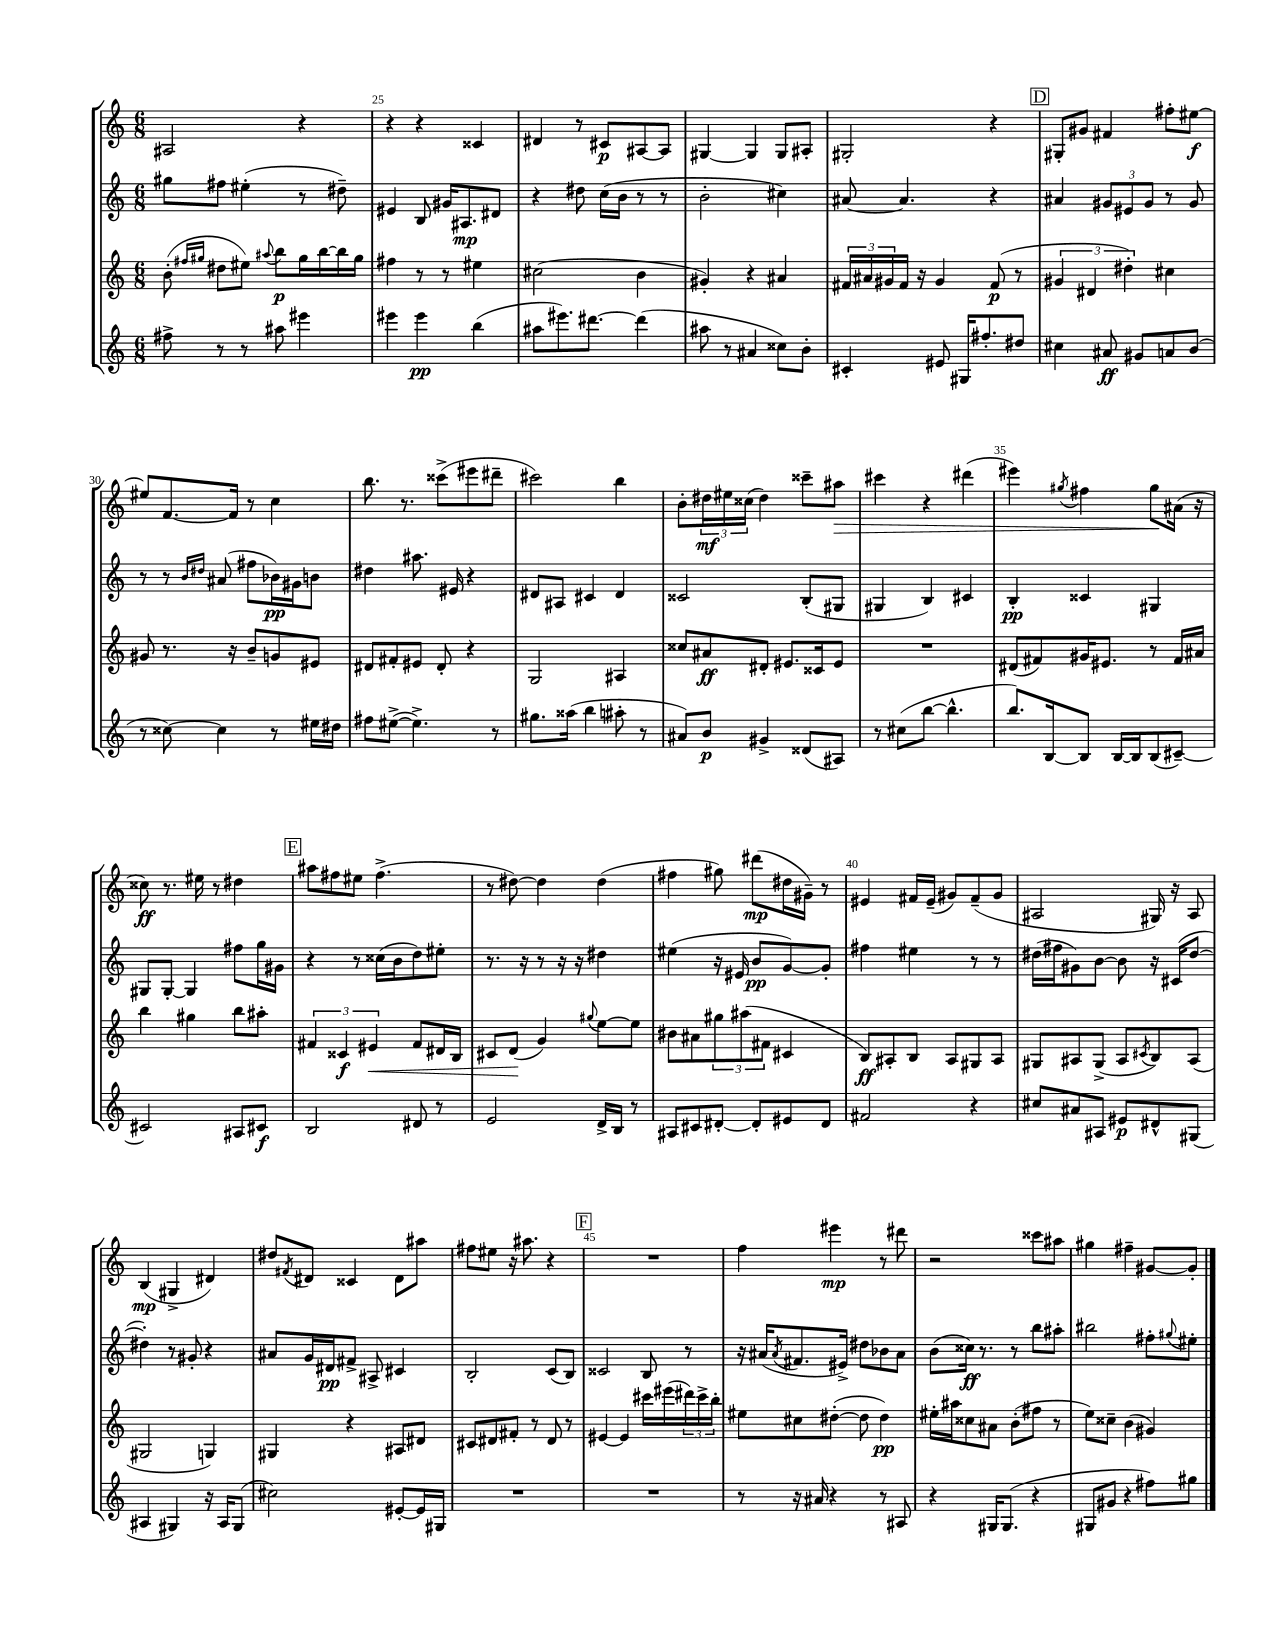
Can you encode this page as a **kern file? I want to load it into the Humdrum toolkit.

**kern	**dynam	**kern	**dynam	**kern	**dynam	**kern	**dynam
*part4	*part4	*part3	*part3	*part2	*part2	*part1	*part1
*staff4	*staff4	*staff3	*staff3	*staff2	*staff2	*staff1	*staff1
*clefG2	*	*clefG2	*	*clefG2	*	*clefG2	*
*k[]	*	*k[]	*	*k[]	*	*k[]	*
*M6/8	*	*M6/8	*	*M6/8	*	*M6/8	*
=24	=24	=24	=24	=24	=24	=24	=24
8ff#X^\	.	(8b'\	.	8gg#X\L	.	2A#X/	.
.	.	16qqff#X/LL	.	.	.	.	.
.	.	16qqgg#X/JJ	.	.	.	.	.
8r	.	8dd#X\L	.	8ff#X\J	.	.	.
8r	.	8ee#X\J)	.	(4ee#X'\	.	.	.
.	.	8qqaa#X/	.	.	.	.	.
8aa#X\	.	8bb\L	p	.	.	.	.
4eee#X\	.	16gg#\L	.	8r	.	4r	.
.	.	[16bb\	.	.	.	.	.
.	.	16bb\]	.	8dd#X~\)	.	.	.
.	.	16gg#\JJ	.	.	.	.	.
=25	=25	=25	=25	=25	=25	=25	=25
4eee#X\	.	4ff#X\	.	4e#X/	.	4r	.
4eee#\	pp	8r	.	8B/	.	4r	.
.	.	8r	.	16g#X/KL	.	.	.
.	.	.	.	8.A#X/	mp	.	.
(4bb\	.	4ee#X\	.	.	.	4c##X/	.
.	.	.	.	8d#X/J	.	.	.
=26	=26	=26	=26	=26	=26	=26	=26
8aa#X\L	.	(2cc#X\	.	4r	.	4d#X/	.
8.eee#X\)	.	.	.	.	.	.	.
.	.	.	.	8dd#X\	.	8r	.
[8.ddd#X\J	.	.	.	.	.	.	.
.	.	.	.	(16cc\LL	.	8c#X/L	p
.	.	.	.	16b\JJ	.	.	.
(4ddd#\]	.	4b\	.	8r	.	[8A#X/	.
.	.	.	.	8r	.	8A#/J]	.
=27	=27	=27	=27	=27	=27	=27	=27
8aa#X\	.	4g#X'/)	.	2b'\	.	[4G#X/	.
8r	.	.	.	.	.	.	.
4a#X/	.	4r	.	.	.	4G#/]	.
8cc##X\L)	.	4a#X/	.	4cc#X\)	.	8G#/L	.
8b'\J	.	.	.	.	.	8A#X'/J	.
=28	=28	=28	=28	=28	=28	=28	=28
4c#X'/	.	24f#X/LL	.	[8a#X/	.	2G#X'/	.
.	.	24a#X/	.	.	.	.	.
.	.	24g#X/	.	.	.	.	.
.	.	16f#/JJ	.	4.a#/]	.	.	.
.	.	16r	.	.	.	.	.
8e#X/	.	4g#/	.	.	.	.	.
16G#X/KL	.	.	.	.	.	.	.
8.ff#X'/	.	.	.	.	.	.	.
.	.	(8f#/	p	4r	.	4r	.
8dd#X/J	.	8r	.	.	.	.	.
!!LO:REH:place=s1:t=D
=29	=29	=29	=29	=29	=29	=29	=29
4cc#X\	.	6g#X/	.	4a#X/	.	8G#X'/L	.
.	.	.	.	.	.	8g#X/J	.
.	.	6d#X/	.	.	.	.	.
8a#X/	ff	.	.	12g#X/L	.	4f#X/	.
.	.	6dd#X'\)	.	12e#X/	.	.	.
8g#X/L	.	.	.	.	.	.	.
.	.	.	.	12g#/J	.	.	.
8an/	.	4cc#X\	.	8r	.	8ff#X'\L	.
(8b/J	.	.	.	8g#/	.	[8ee#X\J	f
!!LO:LB:g=z
=30	=30	=30	=30	=30	=30	=30	=30
8r	.	8g#X/	.	8r	.	8ee#X/L]	.
[8cc##X\)	.	8.r	.	8r	.	[8.f/	.
.	.	.	.	16qqb/LL	.	.	.
.	.	.	.	16qqdd#X/JJ	.	.	.
4cc##\]	.	.	.	(8a#X/	.	.	.
.	.	16r	.	.	.	16f/Jk]	.
.	.	8b~/L	.	8ff#X\L	.	8r	.
8r	.	8gn/	.	16b-X\L)	pp	4cc\	.
.	.	.	.	16g#X\J	.	.	.
16ee#X\LL	.	8e#X/J	.	8bn\J	.	.	.
16dd#X\JJ	.	.	.	.	.	.	.
=31	=31	=31	=31	=31	=31	=31	=31
8ff#X\L	.	8d#X/L	.	4dd#X\	.	8.bb\	.
([8ee#X^\J	.	8f#X'/	.	.	.	.	.
.	.	.	.	.	.	8.r	.
4.ee#^\])	.	8e#X/J	.	8.aa#X\	.	.	.
.	.	8d#'/	.	.	.	(8ccc##X^\L	.
.	.	.	.	16e#X/	.	.	.
.	.	4r	.	4r	.	8eee#X\	.
8r	.	.	.	.	.	8ddd#X~\J	.
=32	=32	=32	=32	=32	=32	=32	=32
8.gg#X\L	.	2G/	.	8d#X/L	.	2ccc#X\)	.
.	.	.	.	8A#X/J	.	.	.
(16aa##X\Jk	.	.	.	.	.	.	.
4bb\	.	.	.	4c#X/	.	.	.
8aa#X'\	.	4A#X/	.	4d#/	.	4bb\	.
8r	.	.	.	.	.	.	.
=33	=33	=33	=33	=33	=33	=33	=33
8a#X/L)	.	8cc##X/L	.	2c##X/	.	8b'\L	.
8b/J	p	8a#X/	ff	.	.	24dd#X\L	mf
.	.	.	.	.	.	24ee#X\	.
.	.	.	.	.	.	(24cc##X\JJ	.
4g#X^/	.	8d#X'/J	.	.	.	4dd#\)	.
.	.	8.e#X/L	.	.	.	.	.
(8d##X/L	.	.	.	(8B'/L	.	8ccc##X~\L	.
.	.	16c##X/k	.	.	.	.	.
!	!	!	!	!	!	!	!LO:HP:b
8A#X/J)	.	8e#/J	.	8G#X/J	.	8aa#X\J	>
=34	=34	=34	=34	=34	=34	=34	=34
8r	.	2.r	.	4G#X/	.	4ccc#X\	.
(8cc#X\L	.	.	.	.	.	.	.
[8bb\J	.	.	.	4B/)	.	4r	.
4.bb^^\]	.	.	.	.	.	.	.
.	.	.	.	4c#X/	.	(4ddd#X\	.
=35	=35	=35	=35	=35	=35	=35	=35
8.bb/L)	.	(8d#X/L	.	4B'/	pp	4eee#X\)	.
.	.	8f#X/)	.	.	.	.	.
[16B/k	.	.	.	.	.	.	.
.	.	.	.	.	.	8qgg#X/	.
8B/J]	.	16g#X/K	.	4c##X/	.	4ff#X\	.
.	.	8.e#X/J	.	.	.	.	.
[16B/LL	.	.	.	.	.	.	.
16B/J]	.	.	.	.	.	.	.
(8B/	.	8r	.	4G#X/	.	8gg#\L	.
[8c#X~/J)	.	16f#/LL	.	.	.	(16a#X\Jk	]
.	.	16a#X/JJ	.	.	.	16r	.
!!LO:LB:g=z
=36	=36	=36	=36	=36	=36	=36	=36
2c#X/]	.	4bb\	.	8G#X/L	.	8cc##X\)	ff
.	.	.	.	[8G#'/J	.	8.r	.
.	.	4gg#X\	.	4G#/]	.	.	.
.	.	.	.	.	.	16ee#X\	.
.	.	.	.	.	.	8r	.
8A#X/L	.	8bb\L	.	8ff#X\L	.	4dd#X\	.
8c#X/J	f	8aa#X'\J	.	16gg\L	.	.	.
.	.	.	.	16g#X\JJ	.	.	.
!!LO:REH:place=s1:t=E
=37	=37	=37	=37	=37	=37	=37	=37
2B/	.	6f#X/	.	4r	.	8aa#X\L	.
.	.	.	.	.	.	8ff#X\	.
.	.	6c##X/	f	.	.	.	.
.	.	.	.	8r	.	8ee#X\J	.
!	!	!	!LO:HP:b	!	!	!	!
.	.	6e#X/	<	.	.	.	.
.	.	.	.	(16cc##X\LL	.	(4.ff#^\	.
.	.	.	.	16b\J	.	.	.
8d#X/	.	8f#/L	.	8dd\)	.	.	.
8r	.	16d#X/L	.	8ee#X'\J	.	.	.
.	.	16B/JJ	.	.	.	.	.
=38	=38	=38	=38	=38	=38	=38	=38
2e/	.	8c#X/L	.	8.r	.	8r	.
.	.	(8d/J	.	.	.	[8dd#X\)	.
.	.	.	.	16r	.	.	.
.	.	4g/)	[	8r	.	4dd#\]	.
.	.	.	.	16r	.	.	.
.	.	.	.	16r	.	.	.
.	.	8qqgg#X/	.	.	.	.	.
16d^/LL	.	[8ee\L	.	4dd#X\	.	(4dd#\	.
16B/JJ	.	.	.	.	.	.	.
8r	.	8ee\J]	.	.	.	.	.
=39	=39	=39	=39	=39	=39	=39	=39
8A#X/L	.	8b#X\L	.	(4ee#X\	.	4ff#X\	.
8c#X/	.	8a#X\	.	.	.	.	.
[8d#X'/J	.	12gg#X\	.	16r	.	8gg#X\)	.
.	.	.	.	16e#X/	.	.	.
.	.	(12aa#X\	.	.	.	.	.
8d#'/L]	.	.	.	8b/L	pp	(8ddd#X\L	mp
.	.	12f#X\J	.	.	.	.	.
8e#X/	.	4c#X/	.	[8g/)	.	16dd#X\L	.
.	.	.	.	.	.	16g#X~\JJ)	.
8d#/J	.	.	.	8g'/J]	.	8r	.
=40	=40	=40	=40	=40	=40	=40	=40
2f#X/	.	8B/L)	ff	4ff#X\	.	4e#X/	.
.	.	8A#X'/	.	.	.	.	.
.	.	8B/J	.	4ee#X\	.	16f#X/LL	.
.	.	.	.	.	.	(16e#~/JJ	.
.	.	8A#/L	.	.	.	8g#X/L)	.
4r	.	8G#X/	.	8r	.	(8f#~/	.
.	.	8A#/J	.	8r	.	8g#/J	.
=41	=41	=41	=41	=41	=41	=41	=41
8cc#X/L	.	8G#X/L	.	(16dd#X\LL	.	2A#X/	.
.	.	.	.	16ff#X\J	.	.	.
8a#X/	.	8A#X/	.	8g#X\)	.	.	.
8A#X/J	.	(8G#^/J	.	[8b\J	.	.	.
8e#X/L	p	8A#/L	.	8b\]	.	.	.
.	.	8qc#X/	.	.	.	.	.
8d#X^^/	.	8B/)	.	16r	.	16G#X/)	.
.	.	.	.	(16c#X/KL	.	16r	.
(8G#X/J	.	(8A#/J	.	[8dd#/J	.	8A#/	.
!!LO:LB:g=z
=42	=42	=42	=42	=42	=42	=42	=42
4A#X/	.	2G#X/	.	4dd#X'\])	.	(4B/	mp
4G#X/)	.	.	.	8r	.	4G#X^/	.
.	.	.	.	8g#X'/	.	.	.
16r	.	4Gn/)	.	4r	.	4d#X/)	.
16A#/KL	.	.	.	.	.	.	.
(8G#/J	.	.	.	.	.	.	.
=43	=43	=43	=43	=43	=43	=43	=43
2cc#X\)	.	4G#X/	.	8a#X/L	.	8dd#X/L	.
.	.	.	.	.	.	8qf#X/	.
.	.	.	.	16g/L	.	8d#X/J	.
.	.	.	.	16d#X/J	pp	.	.
.	.	4r	.	8f#X^/J	.	4c##X/	.
.	.	.	.	8A#X^/	.	.	.
[8e#X'/L	.	8A#X/L	.	4c#X/	.	8d#\L	.
16e#/L]	.	8d#X/J	.	.	.	8aa#X\J	.
16G#X/JJ	.	.	.	.	.	.	.
=44	=44	=44	=44	=44	=44	=44	=44
2.r	.	8c#X/L	.	2B'/	.	8ff#X\L	.
.	.	8d#X/	.	.	.	8ee#X\J	.
.	.	8f#X'/J	.	.	.	16r	.
.	.	.	.	.	.	8.aa#X\	.
.	.	8r	.	.	.	.	.
.	.	8d#/	.	(8c/L	.	4r	.
.	.	8r	.	8B/J)	.	.	.
!!LO:REH:place=s1:t=F
=45	=45	=45	=45	=45	=45	=45	=45
2.r	.	[4e#X/	.	2c##X/	.	2.r	.
.	.	4e#/]	.	.	.	.	.
.	.	16ccc#X\LL	.	8B/	.	.	.
.	.	(16eee#X\	.	.	.	.	.
.	.	24ddd#X\)	.	8r	.	.	.
.	.	24ccc#^\	.	.	.	.	.
.	.	24bb'\JJ	.	.	.	.	.
=46	=46	=46	=46	=46	=46	=46	=46
8r	.	8ee#X\L	.	16r	.	4ff\	.
.	.	.	.	(16a#X/KL	.	.	.
.	.	.	.	8qa#/	.	.	.
16r	.	8cc#X\	.	8.f#X/	.	.	.
16a#X/	.	.	.	.	.	.	.
4r	.	([8dd#X'\J	.	.	.	4eee#X\	mp
.	.	.	.	16e#X^/Jk)	.	.	.
.	.	8dd#\]	.	8dd#X\L	.	.	.
8r	.	4dd#\)	pp	8b-X\	.	8r	.
8A#X/	.	.	.	8a#\J	.	8ddd#X\	.
=47	=47	=47	=47	=47	=47	=47	=47
4r	.	16ee#X'\LL	.	(8b\L	.	2r	.
.	.	16aa#X\J	.	.	.	.	.
.	.	8cc##X\	.	16cc##X\Jk)	ff	.	.
.	.	.	.	8.r	.	.	.
16G#X/KL	.	8a#X\J	.	.	.	.	.
(8.G#/J	.	.	.	.	.	.	.
.	.	(8b'\L	.	8r	.	.	.
4r	.	8ff#X\J	.	8bb\L	.	8ccc##X\L	.
.	.	8r	.	8aa#X'\J	.	8aa#X\J	.
=48	=48	=48	=48	=48	=48	=48	=48
8G#X/L	.	8ee\L)	.	2bb#X\	.	4gg#X\	.
8g#X/J	.	8cc##X~\J	.	.	.	.	.
4r	.	(4b\	.	.	.	4ff#X~\	.
8ff#X\L)	.	4g#X/)	.	8ff#X'\L	.	[8g#X/L	.
.	.	.	.	8qqgg#X/	.	.	.
8gg#X\J	.	.	.	8ee#X'\J	.	8g#'/J]	.
==	==	==	==	==	==	==	==
*-	*-	*-	*-	*-	*-	*-	*-
